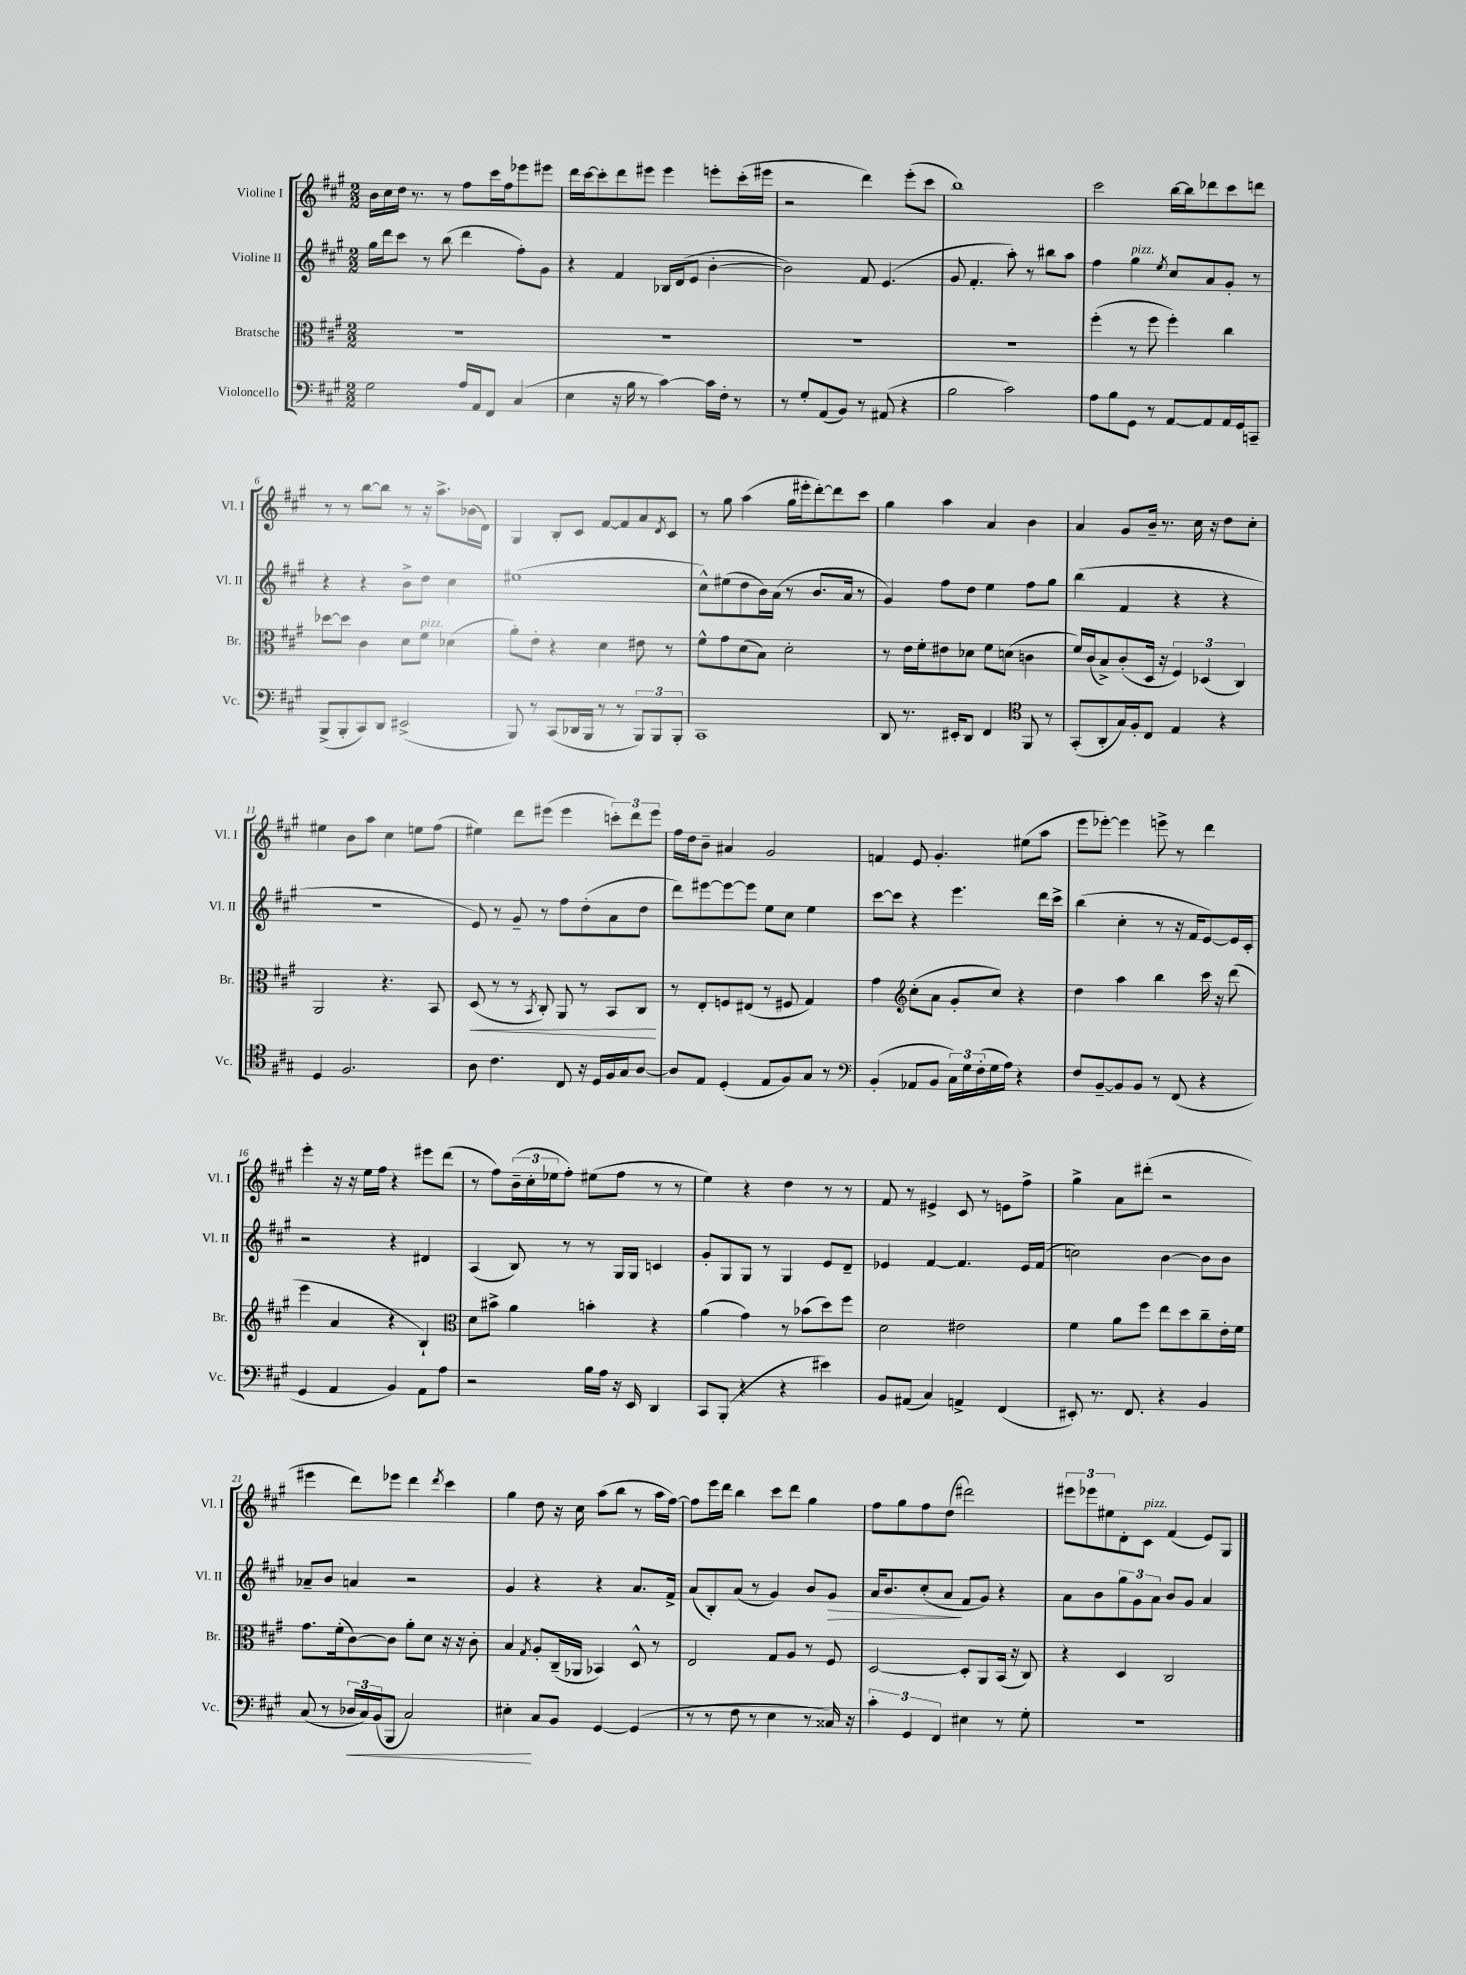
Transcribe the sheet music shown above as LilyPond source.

<<
\new StaffGroup <<
\new Staff = "s0" \with { instrumentName = "Violine I" shortInstrumentName = "Vl. I" } {
    \clef treble \key a \major \numericTimeSignature \time 2/2
    b'16 cis''16 d''16 r8. r8 fis''8 cis'''16 fis''16 ees'''8 eis'''8 |
    d'''16 cis'''16~ cis'''8-. d'''8 eis'''8 eis'''4 e'''8-. cis'''16-.( eis'''16 |
    r2 d'''4) e'''8-.( cis'''8 |
    b''1) |
    cis'''2 b''16~ b''16 des'''8 cis'''8 d'''8 |
    r8 r8 b''8~ b''8 r8 r16 a''8.-> bes'16( d'16) |
    gis4 b8-. cis'8 fis'8~ fis'8 a'8 \acciaccatura { d'8 } cis'8 |
    r8 gis''8 a''4( gis''16 eis'''16-. d'''8~-.) d'''8 cis'''8 |
    gis''4 a''4 a'4 b'4 |
    a'4 gis'8 b'16-- r8. cis''16 r16 d''8 cis''8-. |
    eis''4 b'8 a''8 cis''4 e''8 fis''8( |
    eis''4) d'''8 eis'''8( eis'''4 \tuplet 3/2 { c'''8-.) d'''8 eis'''8 } |
    fis''16 d''16 b'8-- ais'4 gis'2 |
    f'4 e'8 gis'4.-. eis''8( a''8 |
    e'''8 ees'''8~-.) ees'''4 e'''8-> r8 d'''4 |
    e'''4-. r16 r16 e''16 fis''16 r4 eis'''8 d'''8( |
    r8 fis''8) \tuplet 3/2 { b'16--( cis''16-. ees''16 } fis''8-.) eis''8( fis''8 r8 r8 |
    e''4) r4 d''4 r8 r8 |
    fis'8 r8 eis'4-> cis'8 r8 e'8 fis''8-> |
    gis''4-> a'8 dis'''8-.( r2 |
    eis'''4 d'''8) ees'''8 d'''4 \acciaccatura { d'''8 } cis'''4 |
    gis''4 d''8 r16 cis''16 a''8( b''8 r8 a''16 fis''16~) |
    fis''8 e'''16 d'''16 b''4 cis'''8 d'''8 gis''4 |
    fis''8 gis''8 fis''8 d''8( dis'''2) |
    \tuplet 3/2 { eis'''8 ees'''8 eis''8 } d'8-. cis'8^\markup { \italic "pizz." } fis'4( e'8) gis8 \bar "|." |
}
\new Staff = "s1" \with { instrumentName = "Violine II" shortInstrumentName = "Vl. II" } {
    \clef treble \key a \major \numericTimeSignature \time 2/2
    gis''16 d'''16 cis'''8 r8 b''8( d'''4 fis''8-.) gis'8 |
    r4 fis'4 bes16 d'16( e'8 b'4~-. |
    b'2) fis'8 e'4.( |
    gis'8 fis'4.-. a''8-.) r8 bis''8 a''8 |
    fis''4 gis''4^\markup { \italic "pizz." } \acciaccatura { e''8 } cis''8 a'8 gis'8-. r8 |
    r4 r4 b'8-> d''8 cis''4 |
    eis''1( |
    cis''8-^) eis''8( d''8 b'16) a'16( r8 b'8. a'16 r8 |
    gis'4) fis''8 d''8 e''4 fis''8 gis''8 |
    b''4( fis'4 r4 r4 |
    R1 |
    e'8) r8 gis'8-- r8 fis''8 d''8-.( a'8 d''8 |
    d'''8) eis'''8~ eis'''8~ eis'''8 e''8 cis''8 e''4 |
    cis'''8~ cis'''8 r4 e'''4. d'''16 cis'''16-> |
    b''4( cis''4-. r8 r16 fis'16 e'8~) e'16 cis'16-. |
    r2 r4 dis'4 |
    a4( b8) r8 r8 gis16 gis16 c'4 |
    gis'8-. gis8 gis8 r8 gis4 e'8 d'8-- |
    ees'4 fis'4~ fis'4. ees'16 fis'16( |
    c''2) b'4~ b'8 b'8 |
    aes'8-- b'8 a'4 r2 |
    gis'4 r4 r4 a'8. fis'16-> |
    a'8( b8-.) a'8( r8 gis'4) b'8 gis'8\> |
    a'16 b'8. cis''8-.( a'8\! fis'8 gis'8) r4 |
    a'8 b'8 \tuplet 3/2 { gis''8 gis'8 a'8 } b'8 gis'8 a'4 \bar "|." |
}
\new Staff = "s2" \with { instrumentName = "Bratsche" shortInstrumentName = "Br." } {
    \clef alto \key a \major \numericTimeSignature \time 2/2
    R1 |
    R1 |
    R1 |
    R1 |
    fis''4-.( r8 fis''8 fis''4-.) cis''4 |
    des''8~ des''8 cis'4 d'8 fis'8^\markup { \italic "pizz." } des'4( |
    a'8-.) e'8-. r4 d'4 eis'8 r8 |
    fis'8-^ gis'8 d'8( b8) d'2-. |
    r8 e'16 fis'16-. eis'8 des'8 fis'8 d'8( c'4 |
    fis'16) cis'16( b8->) cis'8-.( d16 r16 \tuplet 3/2 { fis4) des4( cis4) } |
    a,2 r4. b,8 |
    d8\<( r8 r8 \acciaccatura { b,8 } cis8-.) a,8 r8 b,8 cis8\! |
    r8 e8-. f8 eis8( r8 fis8 gis4) |
    gis'4 \clef treble cis''8-.( a'8 gis'8-. cis''8) r4 |
    d''4 a''4 b''4 cis'''16 r16 d'''8( |
    e'''4 a'4 r4 b4-!) |
    \clef alto d'8 bis'8-> a'4 b'4-. r4 |
    a'4( gis'4) r8 bes'8( d''8) fis''8 |
    d'2 eis'2 |
    fis'4 a'8 fis''8 e''8 d''8 cis''8-- e'16-. fis'16 |
    gis'8. fis'16-.( cis'8~) cis'8 a'8-. d'8 r16 r16 cis'8-. |
    b4 \acciaccatura { gis8 } a8-. cis16--( aes,16 bes,4) d8-^ r8 |
    e2 gis8 a8 r8 fis8 |
    d2~ d8-. a,8 b,16( r16 cis8) |
    r4 d4 cis2 \bar "|." |
}
\new Staff = "s3" \with { instrumentName = "Violoncello" shortInstrumentName = "Vc." } {
    \clef bass \key a \major \numericTimeSignature \time 2/2
    gis2 a16 a,16 fis,8 cis4( |
    e4 r16 b16 r8 cis'4~) cis'16 fis16-. r8 |
    r8 gis8-. a,8( b,8) r8 ais,8( r4 |
    b2 cis'2) |
    a8 b8 gis,8 r8 a,8~ a,8 a,16 gis,16 c,8-- |
    b,,8->( b,,8-. cis,8) d,8 eis,2->( |
    b,,8) r8 cis,8( des,16 b,,16 r8 r8 \tuplet 3/2 { b,,8) b,,8 b,,8-. } |
    cis,1 |
    d,8 r8. eis,16-. d,8 fis,4 \clef tenor fis,8 r8 |
    gis,8-.( a,8-. gis16) fis16-. cis8 e4 r4 |
    d4 fis2. |
    a8 cis'4. cis8 r16 d16 fis16 gis16 a8~ |
    a8 e8 d4-.( e8 fis8) gis8 r8 |
    \clef bass b,4-.( aes,8 b,8 \tuplet 3/2 { cis16) gis16 fis16-.( } gis16 a16) r4 |
    fis8 b,8~-- b,8 b,8 r8 fis,8( r4 |
    gis,4 a,4 b,4) a,8 a8 |
    r2 b16 a16 r16 e,16 d,4 |
    cis,8 b,,8-.( r4 r4 eis'4) |
    b,8 ais,8( cis4) a,4-> fis,4( |
    eis,8-.) r8. fis,8. r4 b,4 |
    cis8( r8 \tuplet 3/2 { des16\< cis16) b,16( } b,,8 cis2) |
    eis4-.\! cis8 b,8 gis,4~ gis,4( |
    r8 r8 fis8 r8 e4 r8 cisis16) r16 |
    \tuplet 3/2 { cis'4-. gis,4 fis,4 } eis4 r8 gis8-. |
    r1 \bar "|." |
}
>>
>>
